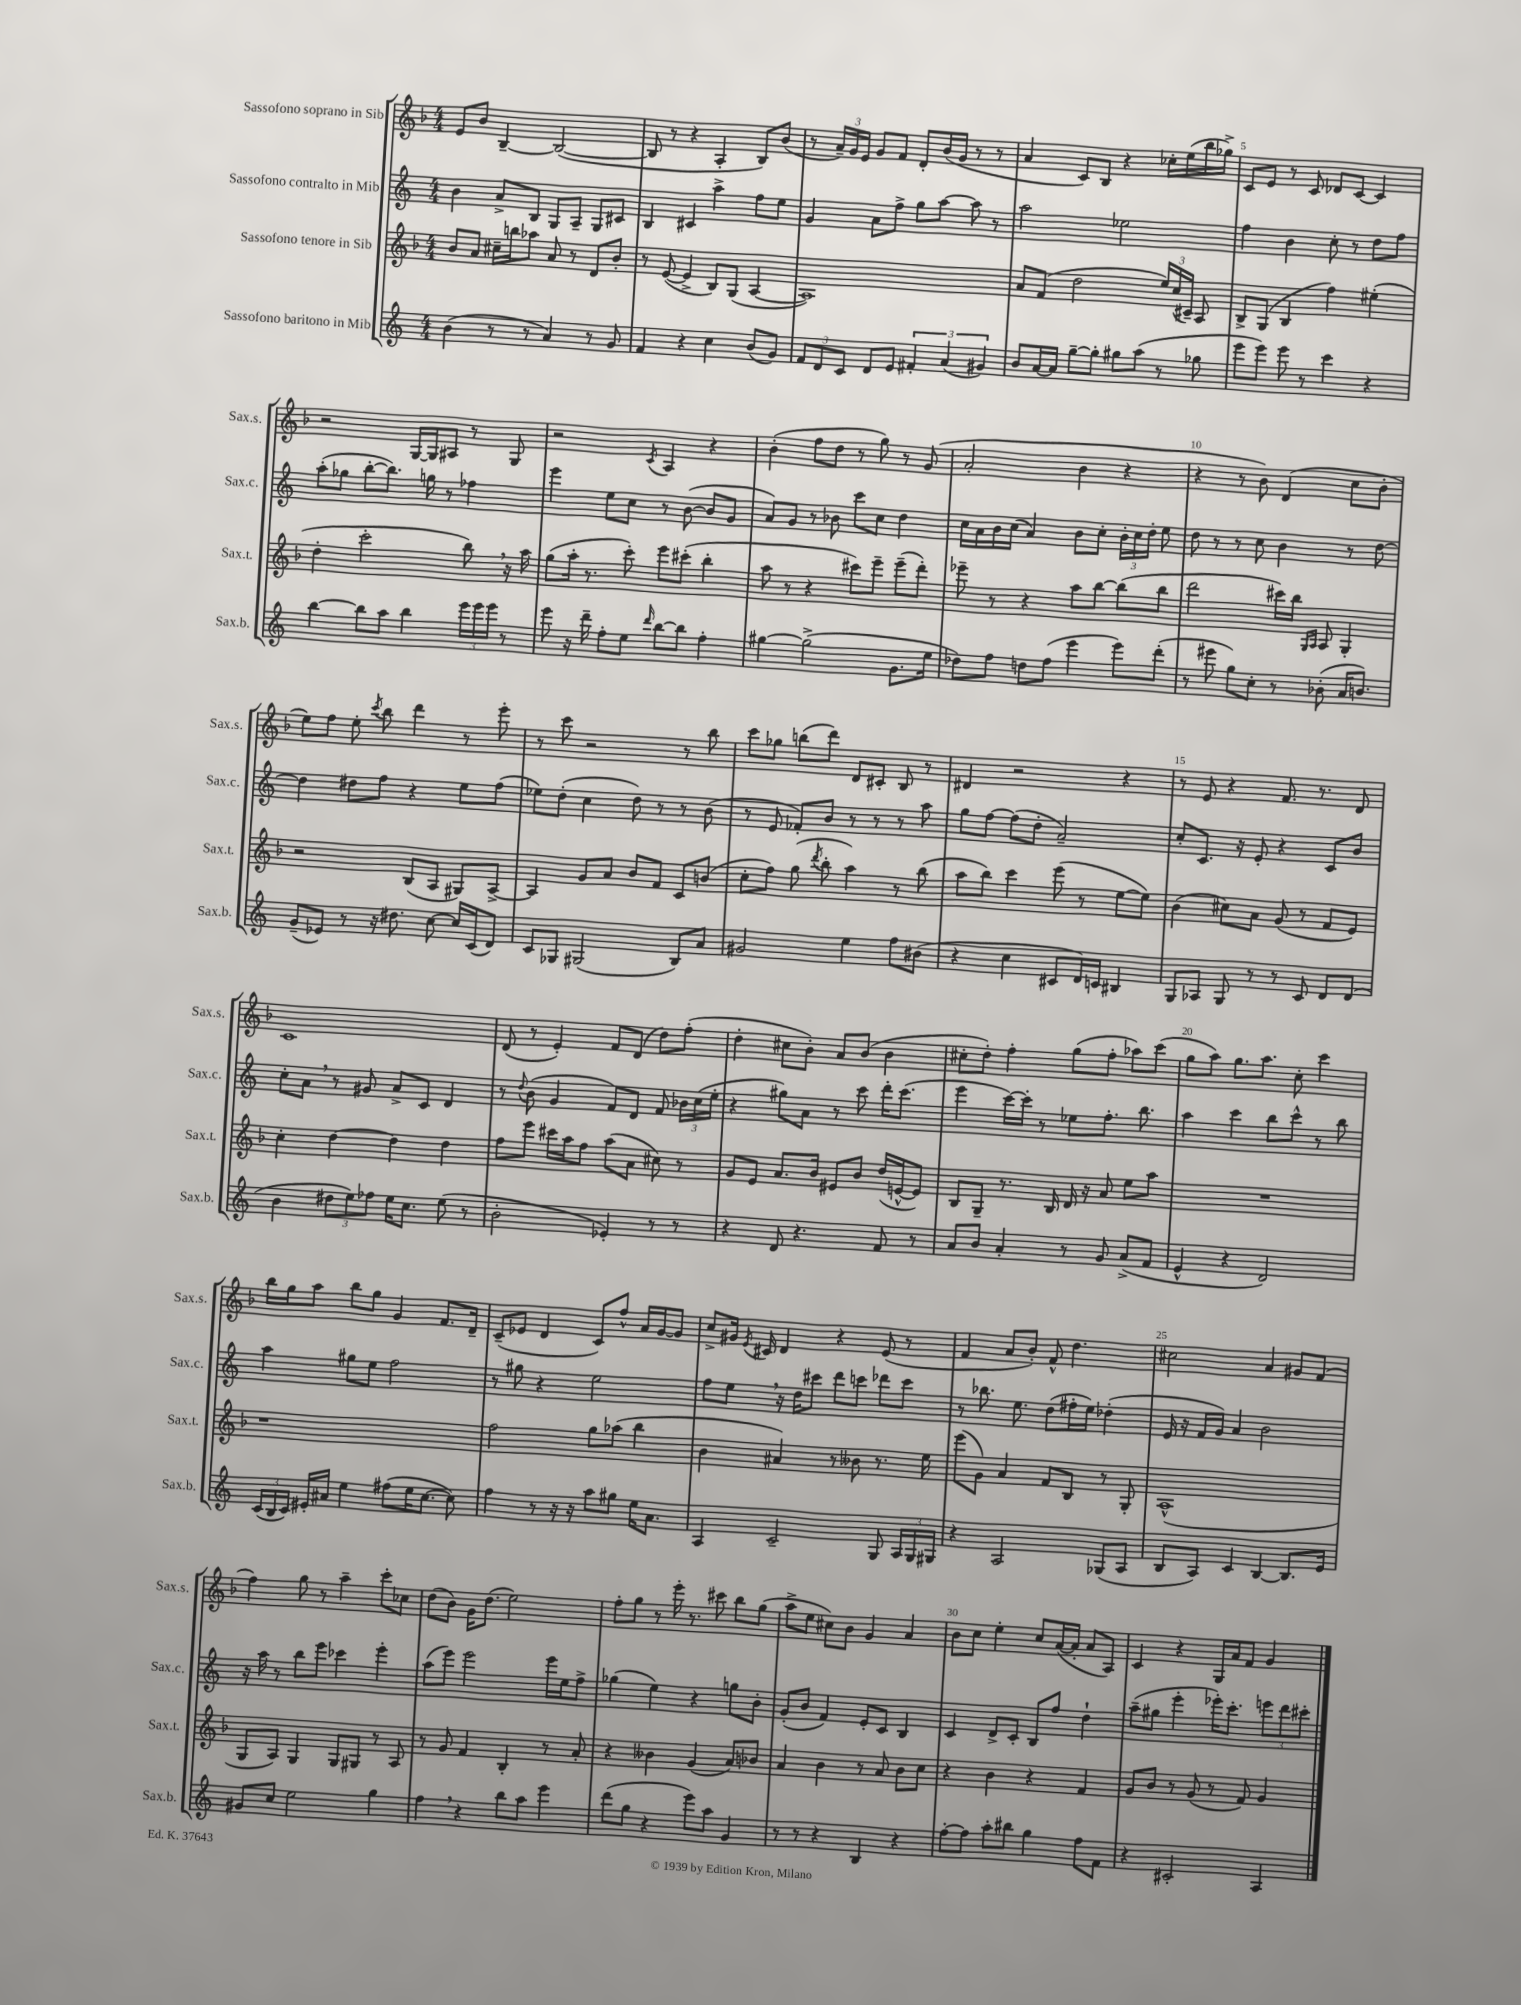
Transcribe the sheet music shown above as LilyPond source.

<<
\new StaffGroup <<
\new Staff = "s0" \with { instrumentName = "Sassofono soprano in Sib" shortInstrumentName = "Sax.s." } {
    \clef treble \key f \major \numericTimeSignature \time 4/4
    \autoBeamOff e'8[ bes'8] bes4~-- bes2~( |
    bes8 r8 r4 a4-. bes8[) bes'8]( |
    r8 \tuplet 3/2 { a'16[--) g'16 e'16] } g'8[ f'8] d'8[-. bes'16( g'16] r8 r8 |
    a'4 c'8[) bes8] r4 ces''16[-. e''16( bes''16 ges''16]->) |
    c'8[ e'8] r8 c'8 des'8[ c'8]~ c'4 |
    r2 g16[~ g16 ais8] r8 g8 |
    r2 \acciaccatura { c'8 } a4 r4 |
    bes'4-.( f''8[ d''8] r8 g''8) r8 g'8( |
    a'2-. bes'4 r4 |
    r4 r8 bes'8) d'4( c''8[ bes'8]-. |
    e''8[) f''8] e''8-. \acciaccatura { c'''8 } bes''8 d'''4 r8 e'''8-. |
    r8 c'''8 r2 r8 bes''8 |
    c'''8[ ges''8] b''8[( d'''8]) d'8[ cis'8]-. bes8 r8 |
    dis'4 r2 r4 |
    r8 e'8 r4 f'8. r8. d'8 |
    c'1 |
    d'8( r8 e'4-.) f'8[ d'8]( d''8[) f''8]-.( |
    d''4-. cis''8[ bes'8]-.) a'8[ bes'8]( bes'4 |
    cis''8[-. d''8]-.) f''4-. g''8[( f''8]-. aes''8[) c'''8]( |
    g''8[ a''8]) g''8.[ a''8.] c''8-. c'''4 |
    bes''16[ g''16 a''8] bes''8[ g''8] g'4 f'8.[ d'16]-- |
    c'8[--( ees'8] d'4 c'8[) f''8]-^ a'16[ g'16~ g'8] |
    c''8[-> gis'16] \acciaccatura { e'8 } cis'16 d'4 r4 e'8( r8 |
    f'4 a'8[ bes'8]-.) f'8-^ d''4. |
    cis''2 a'4 gis'8[ f'8]( |
    f''4) g''8 r8 a''4-- c'''8[-. ces''8] |
    d''8[( bes'8]) g'16[ d''8.]( e''2) |
    f''8[-. g''8] r8 e'''16-. r8. cis'''8 bes''8[ g''8]( |
    a''8[-> e''8] cis''8[) bes'8] g'4 a'4 |
    bes'8[ c''8] e''4-. c''8[ a'16~( a'16]-. a'8[ a8]) |
    c'4 r4 g16[ a'16 f'8] g'4 \bar "|." |
}
\new Staff = "s1" \with { instrumentName = "Sassofono contralto in Mib" shortInstrumentName = "Sax.c." } {
    \clef treble \key c \major \numericTimeSignature \time 4/4
    \autoBeamOff b'4 a'8[-> b8] g8[ a8]-- g8[ cis'8] |
    b4 cis'4 a''4-> f''8[ e''8] |
    g'4 a'8[ f''8]-> g''8[ a''8]~ a''8 r8 |
    a''2 ees''2 |
    f''4 b'4 c''8-. r8 d''8[ f''8] |
    a''8[-.( ges''8] b''8[~-. b''8.]) g''16 r8 fes''4 |
    e'''4 e''8[ c''8] r8 b'8~( b'8[ g'8] |
    a'8[) g'8] r8 bes'8 c'''8[ c''8] d''4 |
    c''16[ a'16 b'16 c''16]( a'4) b'8[ c''8]-. \tuplet 3/2 { b'16[-. c''16 d''16]-. } e''8 |
    d''8 r8 r8 c''8 b'4 r8 d''8~ |
    d''4 dis''8[ f''8] r4 e''8[ f''8]( |
    ees''8[) d''8]-.( c''4 d''8) r8 r8 b'8( |
    r8 e'8 fes'8[-.) b'8] r8 r8 r8 a''8 |
    g''8[ f''8]~ f''8[( d''8]-. a'2--) |
    c''8[-. c'8.] r16 e'8-. r4 c'8[ b'8] |
    c''8[-. a'8] \breathe r8 gis'8 a'8[-> c'8] d'4 |
    r8 \appoggiatura { d''8 } b'8( g'4 f'8[) d'8] f'8 \tuplet 3/2 { bes'16[ c''16( e''16]-. } |
    r4 gis''8[) a'8] r8 c'''8 d'''16[-. c'''8.]( |
    e'''4 c'''16[~) c'''16]-. r8 ees''8[ f''8.]-. b''8. |
    a''4 c'''4 b''8[ c'''8]-^ r8 b''8 |
    a''4 gis''8[ e''8] f''2 |
    r8 gis''8 r4 e''2 |
    f''8[ e''8] \breathe r16 d''16[ cis'''8] d'''8[ c'''8] des'''8[ c'''8] |
    r8 bes''8. e''8. d''8[( fis''16-. e''16]) des''4-.( |
    e'16 r16 f'16[ g'16]) a'4 b'2 |
    r16 a''16 r8 b''8[ e'''8] ces'''4 e'''4-. |
    a''8[( e'''8]) e'''2 e'''16[ e''16 f''8]-> |
    ges''4( e''4) r4 g''8[ b'8]-. |
    g'8[-.( b'8] f'4) e'8[-. c'8] b4 |
    c'4 d'8[-> c'8]-. b8[ f''8] d''4-! |
    a''8[--( gis''8] e'''4-. ees'''16[-.) c'''8.]-. \tuplet 3/2 { e'''8[ d'''8 cis'''8]-. } \bar "|." |
}
\new Staff = "s2" \with { instrumentName = "Sassofono tenore in Sib" shortInstrumentName = "Sax.t." } {
    \clef treble \key f \major \numericTimeSignature \time 4/4
    \autoBeamOff bes'8[ a'8] cis''16[-- b''16 aes''8] a'8 r8 d'8[ bes'8]-. |
    r8 e'8~( e'4-> bes8[) g8]( a4~ |
    a1) |
    a'8[ f'8]( d''2 \tuplet 3/2 { e''16[) c''16( cis'16]--) } a8 |
    bes8[-> g8]( bes4 f''4) eis''4-.( |
    d''4-. c'''2-. bes''8) \breathe r16 a''16 |
    g''8[( a''16]-. r8. c'''8-.) e'''8[ cis'''8]-.( bes''4-. |
    a''8 r8 r4 cis'''8[) e'''8]-- e'''8[--( d'''8]-.) |
    ees'''8-- r8 r4 a''8[ bes''8]~ bes''8[( bes''8] |
    d'''2 cis'''16[) bes''16] \grace { g16[ a16] } a8 g4-. |
    r2 bes8[( a8] gis8[) a8]~-> |
    a4 g'8[ a'8] bes'8[ f'8] c'8[ b'8]( |
    c''8[-. f''8]) g''8( \acciaccatura { d'''8 } bes''8-. a''4) r8 bes''8( |
    a''8[ bes''8]) c'''4 e'''8( r8 e''8[~ e''8]) |
    bes'4( cis''8[) a'8] g'8( r8 f'8[ e'8]) |
    c''4-. d''4~ d''4 d''4 |
    f''8[ e'''8] cis'''16[ a''16 f''8] a''8[( a'8] cis''8) r8 |
    g'8[ e'8] a'8.[ bes'16] eis'8[ bes'8] d''16[( e'16~-^ e'8]) |
    bes8[ g8]-- r8. bes16 d'16 r16 a'8 e''8[ a''8] |
    R1 |
    r1 |
    f''2 g''8[ aes''8]( bes''4 |
    bes'4 ais'4) r8 beses'8 r8. e''16 |
    e'''8[( g'8]) a'4 f'8[ bes8] r8 g8-. |
    a1-^( |
    g8[ a8]) g4 g8[ gis8] r8 a8 |
    r8 g'8 f'4 bes4-. r8 a'8-. |
    r4 beses'4 g'4( a'8[) bes'8] |
    a'4 bes'4 r8 a'8 bes'8[ c''8] |
    r4 bes'4 r4 f'4 |
    g'8[ bes'8] r8 g'8( r8 f'8) g'4 \bar "|." |
}
\new Staff = "s3" \with { instrumentName = "Sassofono baritono in Mib" shortInstrumentName = "Sax.b." } {
    \clef treble \key c \major \numericTimeSignature \time 4/4
    \autoBeamOff b'4( r8 r8 a'4) r8 g'8 |
    f'4 r4 c''4 b'8[( g'8]) |
    \tuplet 3/2 { f'8[ d'8 c'8] } d'8[ e'8] \tuplet 3/2 { fis'4-. a'4( gis'4) } |
    b'8[ a'16~ a'16] g''8[~-- g''8]-. gis''8[ a''8]( r8 ges''8 |
    e'''8[ e'''8]) e'''8 r8 c'''4 r4 |
    b''4~ b''8[ a''8] b''4 \tuplet 3/2 { e'''16[ e'''16 e'''16] } r8 |
    e'''8 r16 d'''16-- f''8[-. e''8] \grace { d'''16 } b''8[~ b''8] f''4-. |
    gis''4~ gis''2->( g'8.[ e''16] |
    des''8[) f''8] d''8[ f''8]( e'''4 e'''8[) d'''8]-.( |
    r8 eis'''8 g''8[) c''8]-. r8 bes'8-.( a'16[ b'8.]) |
    g'8[--( ees'8]) r8 r16 dis''8. c''8~ c''16[ c'16( d'8]) |
    c'8[ ges8] gis2( b8[) a'8] |
    gis'2 e''4 f''8[ bis'8]( |
    r4 c''4 cis'8[ d'16) c'16] bis4 |
    g8[ aes8] g8 r8 r8 c'8 d'8[ d'8]( |
    b'4 \tuplet 3/2 { dis''8[ e''8) fes''8] } e''16[ c''8.] e''8( r8 |
    b'2-. ees'4-.) r8 r8 |
    r4 d'8 r4. f'8 r8 |
    a'8[ b'8] a'4-. r8 g'8 a'8[->( f'8] |
    e'4-^ r4 d'2) |
    \tuplet 3/2 { c'16[( b16 c'16]) } eis'16[-. ais'16] e''4 fis''8[( e''16 c''8.]~ c''8) |
    f''4 r8 r16 r16 a''8[ gis''8] e''16[ a'8.] |
    a4 c'2-- g8 \tuplet 3/2 { a16[ g16 gis16] } |
    r4 a2 ges8[( a8] |
    b8[ a8]) c'4 b4~ b8.[ e'16] |
    gis'8[ c''8] e''2 g''4 |
    f''4 \breathe r4 b''8[ a''8] e'''4 |
    d'''8[( g''8] r4 e'''8[) a''8] g'4 |
    r8 r8 r4 b4 r4 |
    f''8[~-. f''8] a''8[-. bis''8] g''4 f''8[ f'8] |
    r4 cis'2-. a4 \bar "|." |
}
>>
>>
\layout { \context { \Score \override BarNumber.break-visibility = ##(#f #t #t) barNumberVisibility = #(every-nth-bar-number-visible 5) } }
